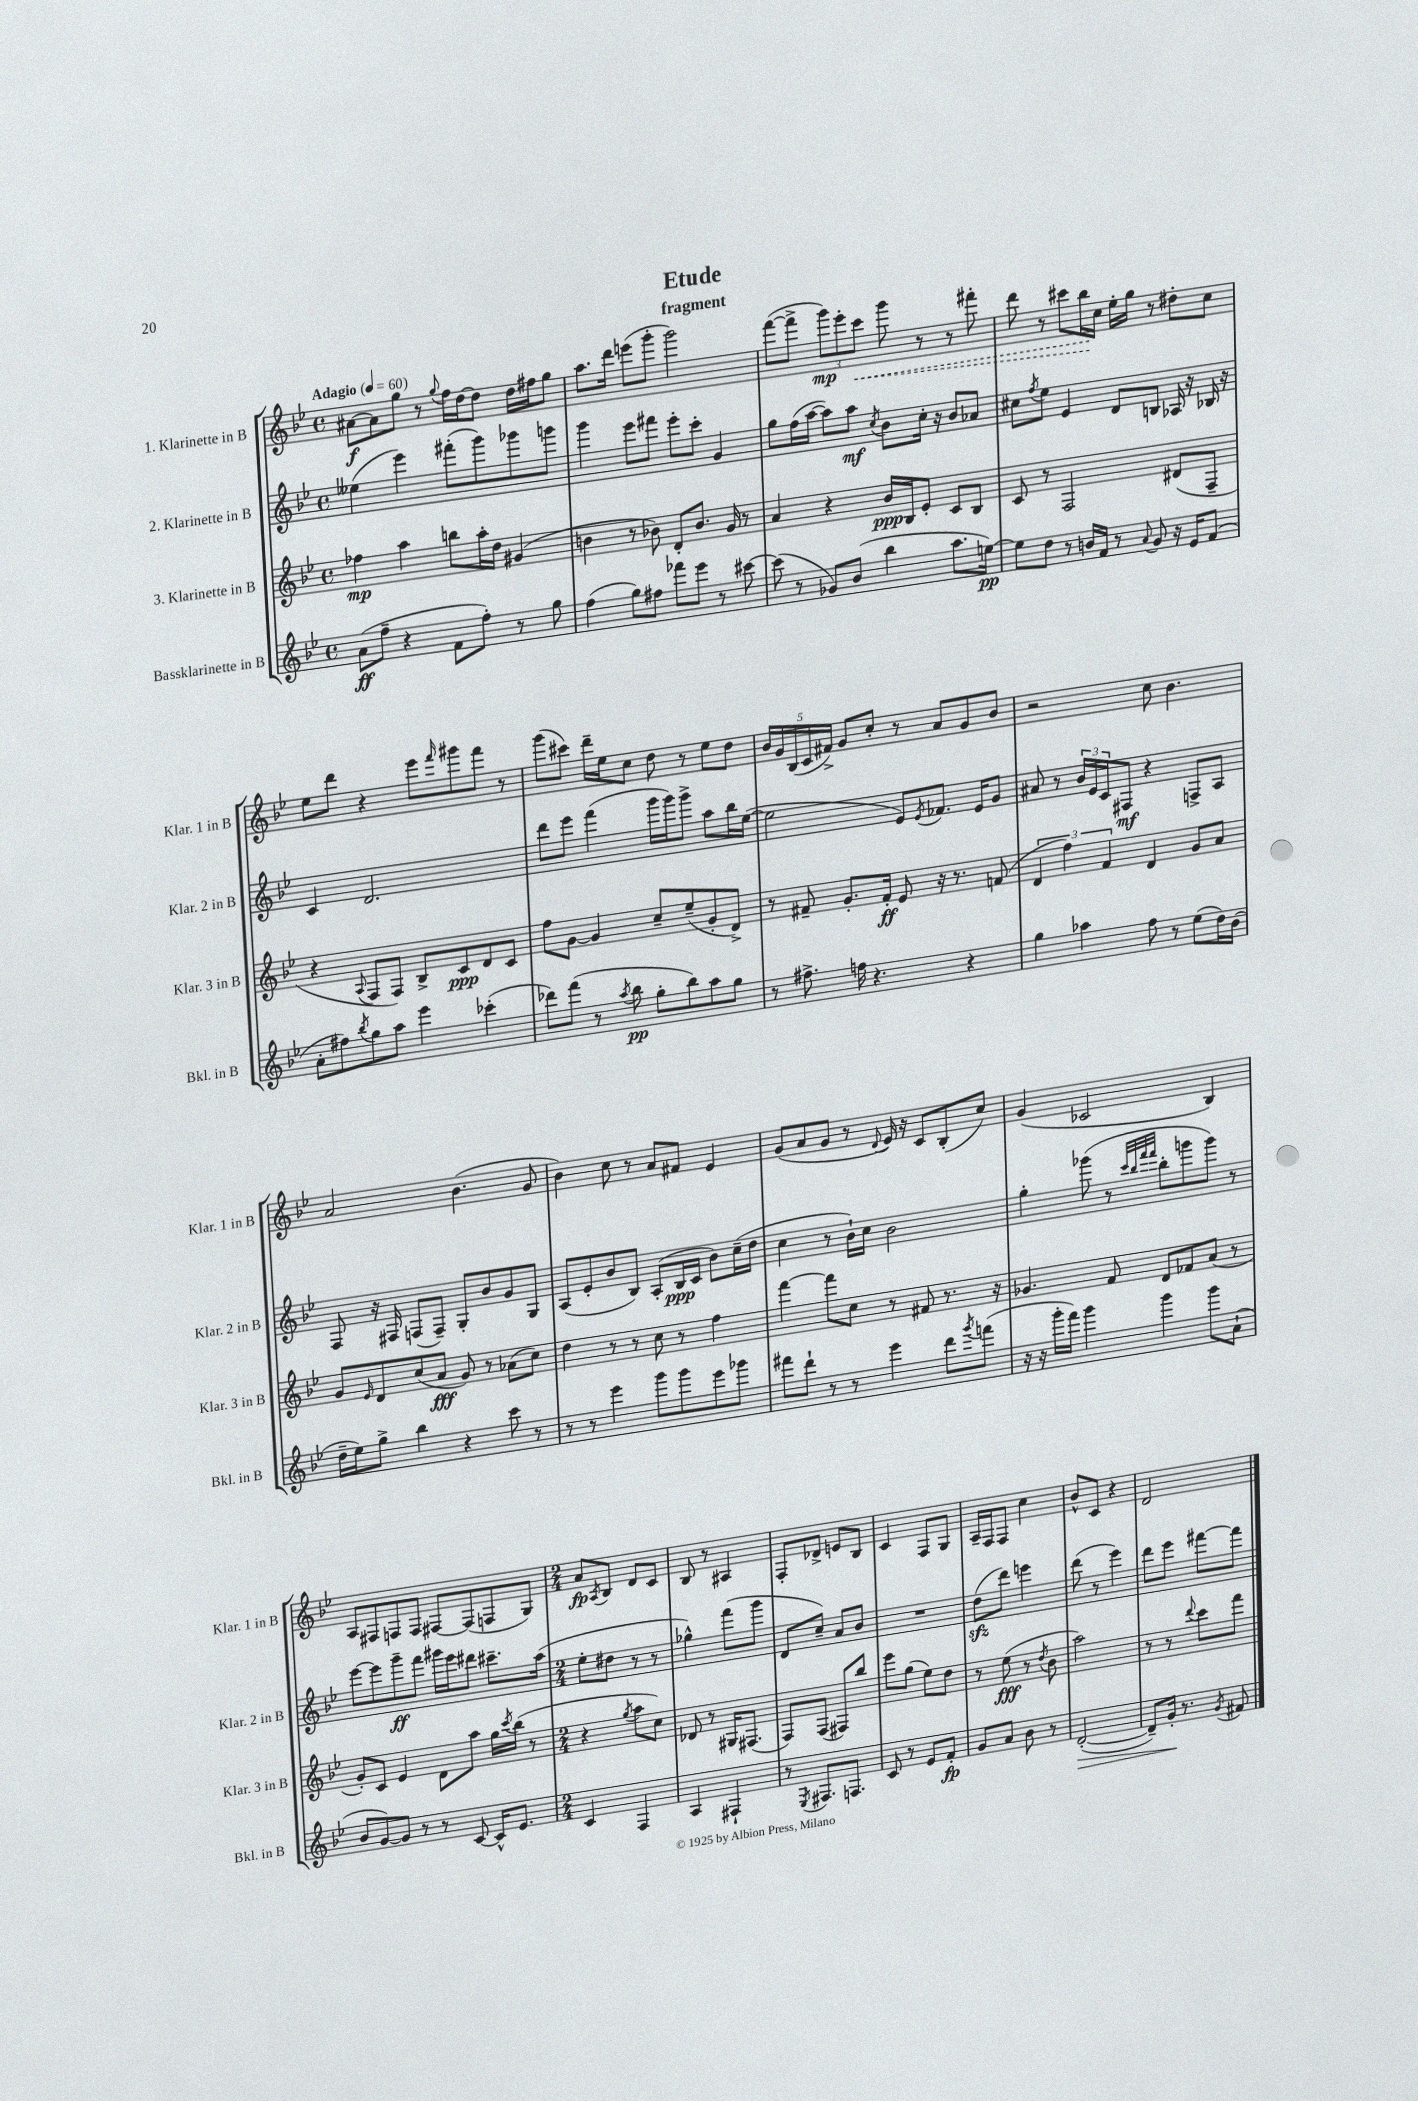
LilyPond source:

\header { title = "Etude" subtitle = "fragment" }
<<
\new StaffGroup <<
\new Staff = "s0" \with { instrumentName = "1. Klarinette in B" shortInstrumentName = "Klar. 1 in B" } {
    \clef treble \key bes \major \defaultTimeSignature \time 4/4 \tempo "Adagio" 4 = 60
    ais'8~\f ais'8 g''8 r8 \appoggiatura { g''8 } f''16 d''16~ d''8 d''16 fis''16 g''8 |
    a''8. d'''16 e'''8( g'''8-. g'''2) |
    f'''8~( f'''8-> \tuplet 3/2 { g'''8\mp) ees'''8-. \once \override Hairpin.style = #'dashed-line c'''8\< } g'''8 r8 r8 fis'''8-. |
    d'''8 r8 cis'''8 bes''16\! c''16 ees''16-. g''16 r8 dis''8-. c''8 |
    ees''8 d'''8 r4 ees'''8 \grace { f'''16 } gis'''8 f'''8 r8 |
    g'''8( cis'''8) d'''16-- ees''16 c''8 d''8 r8 ees''8 d''8 |
    \tuplet 5/4 { bes'16 g'16 bes16( c'16 fis'16->) } g'8 c''8-. r8 a'8 g'8 bes'8 |
    r2 c''8 bes'4. |
    a'2 bes'4.( g'8 |
    bes'4) c''8 r8 a'8 fis'8 ees'4 |
    g'8( a'8 g'8 r8 \appoggiatura { d'8 } ees'16) r16 c'8 bes8-.( c''8) |
    g'4( ces'2 bes4) |
    a8 fis8 f8 f8 fis8~ fis8( f8 g8) |
    \numericTimeSignature \time 2/4 a'8\fp \acciaccatura { a8 } bes8 d'8 c'8 |
    bes8 r8 ais4 |
    f8-. des'8-> e'8 bes8 |
    c'4 f8 g8 |
    a16-- f16 f8 c''4 |
    bes'8-^ c'8 r4 |
    d'2 \bar "|." |
}
\new Staff = "s1" \with { instrumentName = "2. Klarinette in B" shortInstrumentName = "Klar. 2 in B" } {
    \clef treble \key bes \major \defaultTimeSignature \time 4/4
    eeses''4( ees'''4) fis'''8-.( g'''8) ges'''8 g'''8 |
    g'''4 ees'''8 fis'''8 ees'''8-. c'''8-. g'4 |
    g''8 f''16( a''16~ a''8) a''8\mf \acciaccatura { c''8 } bes'8 c''16-. r16 bes'8 aes'8 |
    cis''8 \acciaccatura { f''8 } ees''8 ees'4 d'8 b8 aes16 r16 bes16 r16 |
    c'4 d'2. |
    d'''8 ees'''8 f'''4( g'''16 g'''16) g'''8-> a''8 bes''16 ees''16~( |
    ees''2 ees'8) \acciaccatura { ees'8 } fes'8. ees'16 g'8 |
    ais'8 r8 \tuplet 3/2 { bes'16 ees'16 c'16 } fis8\mf r4 f8-> a8 |
    f8 r16 fis16 f8( f8--) g8-. bes'8 g'8 g8 |
    a8( ees'8-. bes'8 bes8) a8-.( bes16\ppp c'16 bes'8) c''16--( d''16 |
    c''4 r8 bes'16-!) c''16 bes'2 |
    g''4-. ges'''8( r8 \grace { c'''32 bes''32 f'''32 f'''32 } bes''8-. g'''8 g'''8) r8 |
    ees'''8~ ees'''8 g'''8--\ff f'''8 gis'''16 ees'''16 dis'''8 cis'''8.-- a''16( |
    \numericTimeSignature \time 2/4 ees''8-. dis''8 r8 r8 |
    ges''4-^) f'''8( g'''8 |
    d'8 c''8--) a'8 bes'8 |
    R2 |
    d''8\sfz( d'''8) e'''4 |
    d'''8( r8 ees'''4) |
    d'''8 ees'''8 fis'''8~ fis'''8 \bar "|." |
}
\new Staff = "s2" \with { instrumentName = "3. Klarinette in B" shortInstrumentName = "Klar. 3 in B" } {
    \clef treble \key bes \major \defaultTimeSignature \time 4/4
    fes''4\mp a''4 b''8 a''16-. d''16 gis'4( |
    b'4 r8 bes'8) d'8-. bes'8. g'16 r8 |
    a'4 r4 bes'16\ppp bes16 ees'8-. c'8 bes8 |
    c'8 r8 f2 dis'8( f8-- |
    r4 \appoggiatura { a8 } f8 f8) bes8-> c'8\ppp d'8 c'8 |
    f''8 g'8~ g'4 c''8-- ees''8--( g'8-. d'8->) |
    r8 fis'8-- g'8.-. fis'16-.\ff ees'8 r16 r8. f'8( |
    \tuplet 3/2 { d'4 f''4) f'4 } d'4 g'8 a'8 |
    g'8 \grace { ees'16 } d'8 c''8( a'8\fff g'8) r8 aes'8( c''8) |
    d''4 r8 r8 c''8 r8 f''4 |
    f'''4~ f'''8 c''8 r8 fis'8 r8. r16 |
    ges'4. f'8 d'8 fes'8 a'8( r8 |
    g'8-.) c'8 ees'4 d'8 a''8 g''16 \acciaccatura { c'''8 } bes''16( r8 |
    \numericTimeSignature \time 2/4 r4 \acciaccatura { g''8 } a''8 c''8) |
    des'8 r8 gis16 fis8.( |
    f8) f8( fis8) bes''8 |
    ees'''8 g''8( ees''8) d''8 |
    r8 ees''8\fff( r8 \acciaccatura { d''8 } bes'8 |
    a''2) |
    r8 r8 \appoggiatura { d'''8 } c'''8 f'''8 \bar "|." |
}
\new Staff = "s3" \with { instrumentName = "Bassklarinette in B" shortInstrumentName = "Bkl. in B" } {
    \clef treble \key bes \major \defaultTimeSignature \time 4/4
    a'8\ff( f''8-- r4 f'8 f''8-.) r8 g''8 |
    f''4( g''8) fis''8 fes'''8 ees'''8 r8 cis'''8~ |
    cis'''8( r8 ges'8) bes'8( bes''4 a''8. e''16~\pp) |
    e''8 d''8 r8 b'16 f'16 r8 \appoggiatura { a'8 } g'8 r16 ees'16 f'8( |
    a'8-. fis''8) \acciaccatura { bes''8 } g''8 a''8 ees'''4 ces'''4-.( |
    des'''8) f'''8( r8 \acciaccatura { a''8 } bes''8\pp g''8-. bes''8) a''8 g''8 |
    r8 fis''8.-> f''16 r4. r4 |
    g''4 aes''4 f''8 r8 ees''8( d''16) bes'16( |
    d''16-- ees''16) g''8-> bes''4 r4 c'''8 r8 |
    r8 r8 ees'''4 g'''8 g'''8 ees'''8 ges'''8 |
    fis'''8 d'''8-! r8 r8 ees'''4 d'''8 \acciaccatura { g'''8 } f'''8( |
    r16 r16 g'''16-. f'''16) g'''4 g'''4 g'''8 a'8-!( |
    bes'8 g'8~) g'8 r8 r8 c'8~ c'16-^ ees'8. |
    \numericTimeSignature \time 2/4 c'4 f4 |
    a4 fis4-! |
    r8 \acciaccatura { ees8 } fis8. f8. |
    c'8 r8 ees'8 f'8-.\fp |
    g'8 a'8 bes'8 r8 |
    d'2~-.\>( |
    d'8--) g'16-.\! r8. \acciaccatura { g'8 } fis'8 \bar "|." |
}
>>
>>
\layout { \context { \Score \remove "Bar_number_engraver" } }
